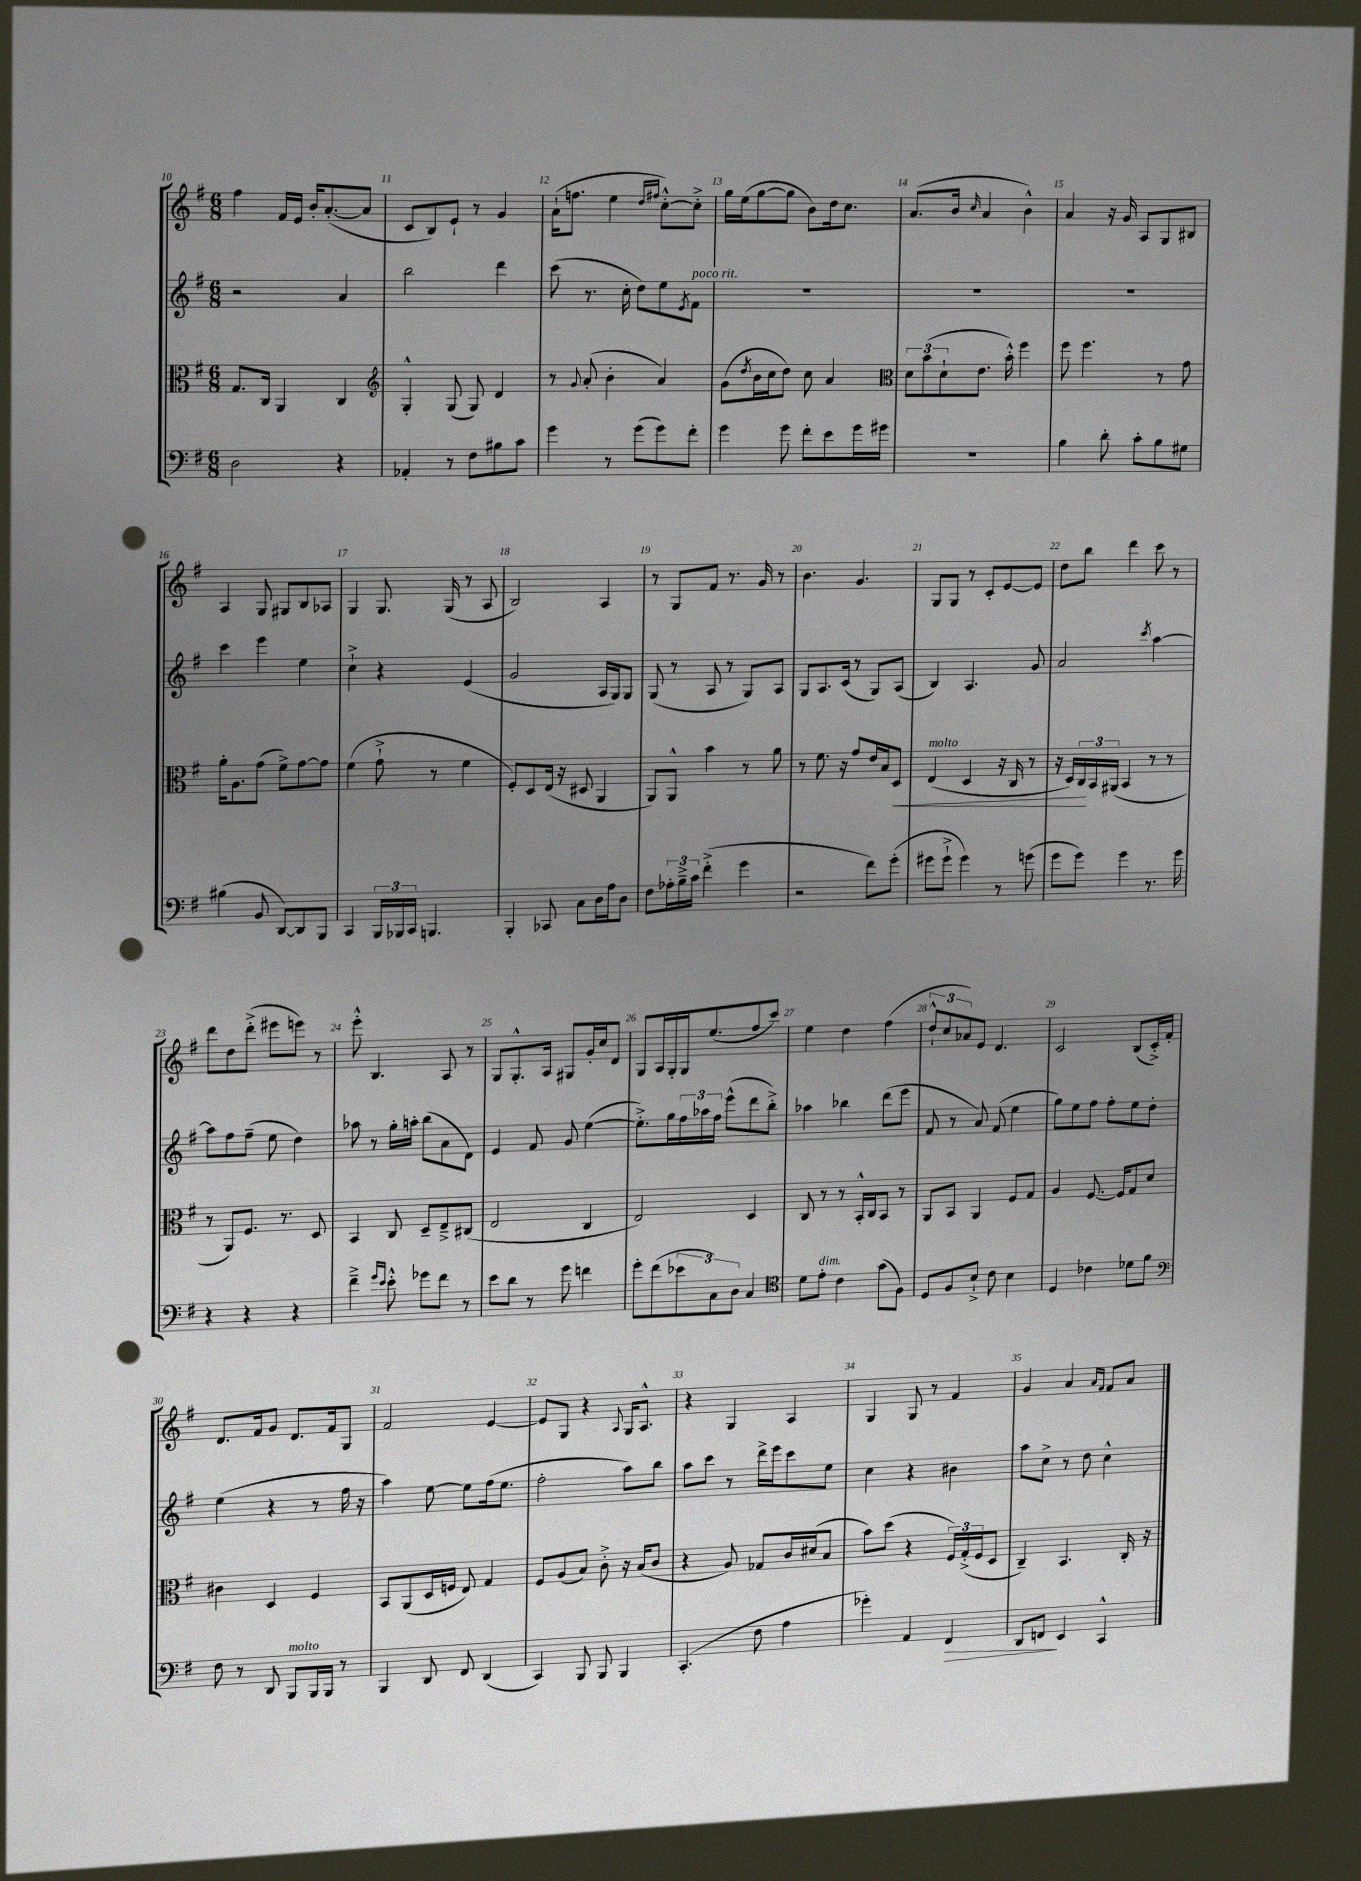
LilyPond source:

<<
\new StaffGroup <<
\new Staff = "s0" {
    \clef treble \key g \major \numericTimeSignature \time 6/8
    fis''4 fis'16 e'16 b'16-. a'8.~-.( a'8 |
    c'8 b8) e'8-! r8 g'4 |
    a'16-!( f''8. e''4 \grace { d''16 fis''16 } c''8~-.-^) c''8-.-> |
    g''16 e''16( g''8~ g''8 b'8) d''16 c''8. |
    a'8.( b'16 \grace { c''16 } a'4 b'4-^) |
    a'4 r16 g'16 a8 g8 bis8 |
    a4 g8 gis8 b8 aes8 |
    g4 g8. g16( r8 a8 |
    b2) a4 |
    r8 g8 fis'8 r8. g'16 r8 |
    b'4. g'4. |
    g8 g8 r8 c'8-. e'8~ e'8 |
    d''8 b''8 d'''4 c'''8 r8 |
    d'''8 d''8 d'''8-.->( eis'''8 e'''8) r8 |
    e'''8-.-^ b4. a8 r8 |
    g8 g8.-.-^ a16 gis8 g'16-. c''16 d'8 |
    g8 a16 g16-. g16 e''8.( fis''8 c'''8) |
    e''4 d''4 fis''4( |
    \tuplet 3/2 { d''8-!-^ c''8 aes'8) } e'8 d'4. |
    c'2 b8( c'16-.->) fis'16-. |
    d'8. fis'16 g'8 d'8. fis'16 g8 |
    fis'2 e'4~ |
    e'8 g8 r4 \appoggiatura { a8 } g16 a8.-^ |
    r4 g4 a4 |
    g4 g8 r8 fis'4 |
    g'4 a'4 \grace { a'16 fis'16 } fis'8 a'8 \bar "|." |
}
\new Staff = "s1" {
    \clef treble \key g \major \numericTimeSignature \time 6/8
    r2 a'4 |
    b''2 d'''4 |
    c'''8( r8. c''16-. d''8) e''8 \acciaccatura { e'8 } fis'8^\markup { \italic "poco rit." } |
    R2. |
    R2. |
    R2. |
    c'''4 e'''4 e''4 |
    c''4-!-> r4 e'4( |
    g'2 a16 g16) g8 |
    g8( r8 a8 r8 g8) a8 |
    g8 a8. c'16( r8 g8) a8( |
    b4) a4. g'8 |
    a'2 \acciaccatura { c'''8 } a''4~ |
    a''8 fis''8 fis''8--( e''8 d''4) |
    aes''8 r8 g''16-. a''16-. b''8( a'8 d'8) |
    e'4 fis'8 g'8 e''4~( |
    e''8.-.->) g''16 \tuplet 3/2 { fis''16 aes''16 fis''16 } e'''8-^( d'''8 b''8-.->) |
    aes''4 bes''4 d'''8( e'''8 |
    fis'8 r8 a'8) fis'8( e''4 |
    g''8) e''8 fis''8 fis''8-. e''8 d''8-. |
    e''4( r4 r8 fis''16 r16 |
    a''4) e''8~ e''8 fis''16( e''8. |
    fis''2-. a''8) b''8 |
    a''8 c'''8 r8 d'''16-> e'''16 c'''8 e''8 |
    c''4 r4 bis'4 |
    a''8 c''8-> r8 d''8 c''4-^ \bar "|." |
}
\new Staff = "s2" {
    \clef alto \key g \major \numericTimeSignature \time 6/8
    g8. c16 a,4 c4 |
    \clef treble g4-.-^ g8( g8) d'4 |
    r8 \appoggiatura { g'8 } a'8-.( b'4-. a'4) |
    g'8( \acciaccatura { d''8 } b'16 c''16 d''8) c''8 a'4 |
    \clef alto \tuplet 3/2 { d'8 b'8( d'8-! } e'8. b'16-.-^) fis''4 |
    fis''8 fis''4. r8 g'8 |
    a'16-. a8. g'8( fis'8->) g'8~ g'8 |
    fis'4( g'8-!-> r8 fis'4 |
    fis8-.) d8 e16( r16 dis8 a,4 |
    a,8) a,8-^ b'4 r8 a'8 |
    r8 fis'8. r16 g'8 e'16 b16 d8\< |
    e4^\markup { \italic "molto" }( d4 r16 c16 r8 |
    r16 d16) \tuplet 3/2 { c16\! b,16 ais,16( } b,4 r8 r8 |
    r8 a,8) fis8. r8. d8 |
    b,4 c8 d8-- e8---> cis8( |
    e2 c4 |
    e2) d4 |
    c8 r8 r8 b,16-.-^ c16 b,8 r8 |
    a,8 b,8 a,4 fis8 g8 |
    a4 fis8.~ fis16 g8 d'8 |
    cis'4 d4 fis4 |
    b,8 a,8( d16 f16 e8) g4 |
    fis8 a8( b8) c'8-.-> r16 b16( c'8 |
    r4 a8) ges8 c'16 dis'16( b8 |
    b'8) d''8( r4 \tuplet 3/2 { fis16) g16-.->( fis16 } d8 |
    c4--) b,4. c16-. r16 \bar "|." |
}
\new Staff = "s3" {
    \clef bass \key g \major \numericTimeSignature \time 6/8
    d2 r4 |
    aes,4-. r8 fis8 bis8 c'8 |
    g'4 r8 g'8( g'8) fis'8-. |
    g'4 g'8 fis'8-. e'8 g'16 gis'16 |
    R2. |
    b4 d'8-. c'8-. b8 gis8 |
    bis4( b,8 d,8~) d,8 b,,8 |
    c,4 \tuplet 3/2 { b,,16 bes,,16 c,16 } b,,4. |
    b,,4-. ces,8 c8 d16 a16 d8 |
    fis8 \tuplet 3/2 { aes16-. b16---> c'16 } fis'4-.->( g'4 |
    r2 fis'8) g'8-.( |
    gis'8 gis'8-!-> gis'4) r8 g'8( |
    g'8 g'8) g'4 r8. g'16 |
    r4 r4 r4 |
    fis'4---> \grace { g'16 e'16 } e'8-.-^ ges'8 fis'8 r8 |
    e'8 d'8 r8 g'8 f'4 |
    g'8-. fis'8( \tuplet 3/2 { ees'8 c8) d8 } c4 |
    \clef tenor d'8 e'8-.^\markup { \italic "dim." } c'4 g'8( fis8) |
    d8 fis8 b8-!-> c'8 b4 |
    d4 ces'4 des'8 fis'8 |
    \clef bass fis8 r8 d,8 b,,8^\markup { \italic "molto" } b,,16 b,,16 r8 |
    b,,4 d,8 fis,8 d,4( |
    c,4) b,,8 b,,8 b,,4 |
    c,4.-.( fis8 a4 |
    ges'4-.) a,4 fis,4\> |
    d,8 f,8\! e,4 c,4-^ \bar "|." |
}
>>
>>
\layout { \context { \Score currentBarNumber = #10 \override BarNumber.break-visibility = ##(#f #t #t) barNumberVisibility = #all-bar-numbers-visible } }
